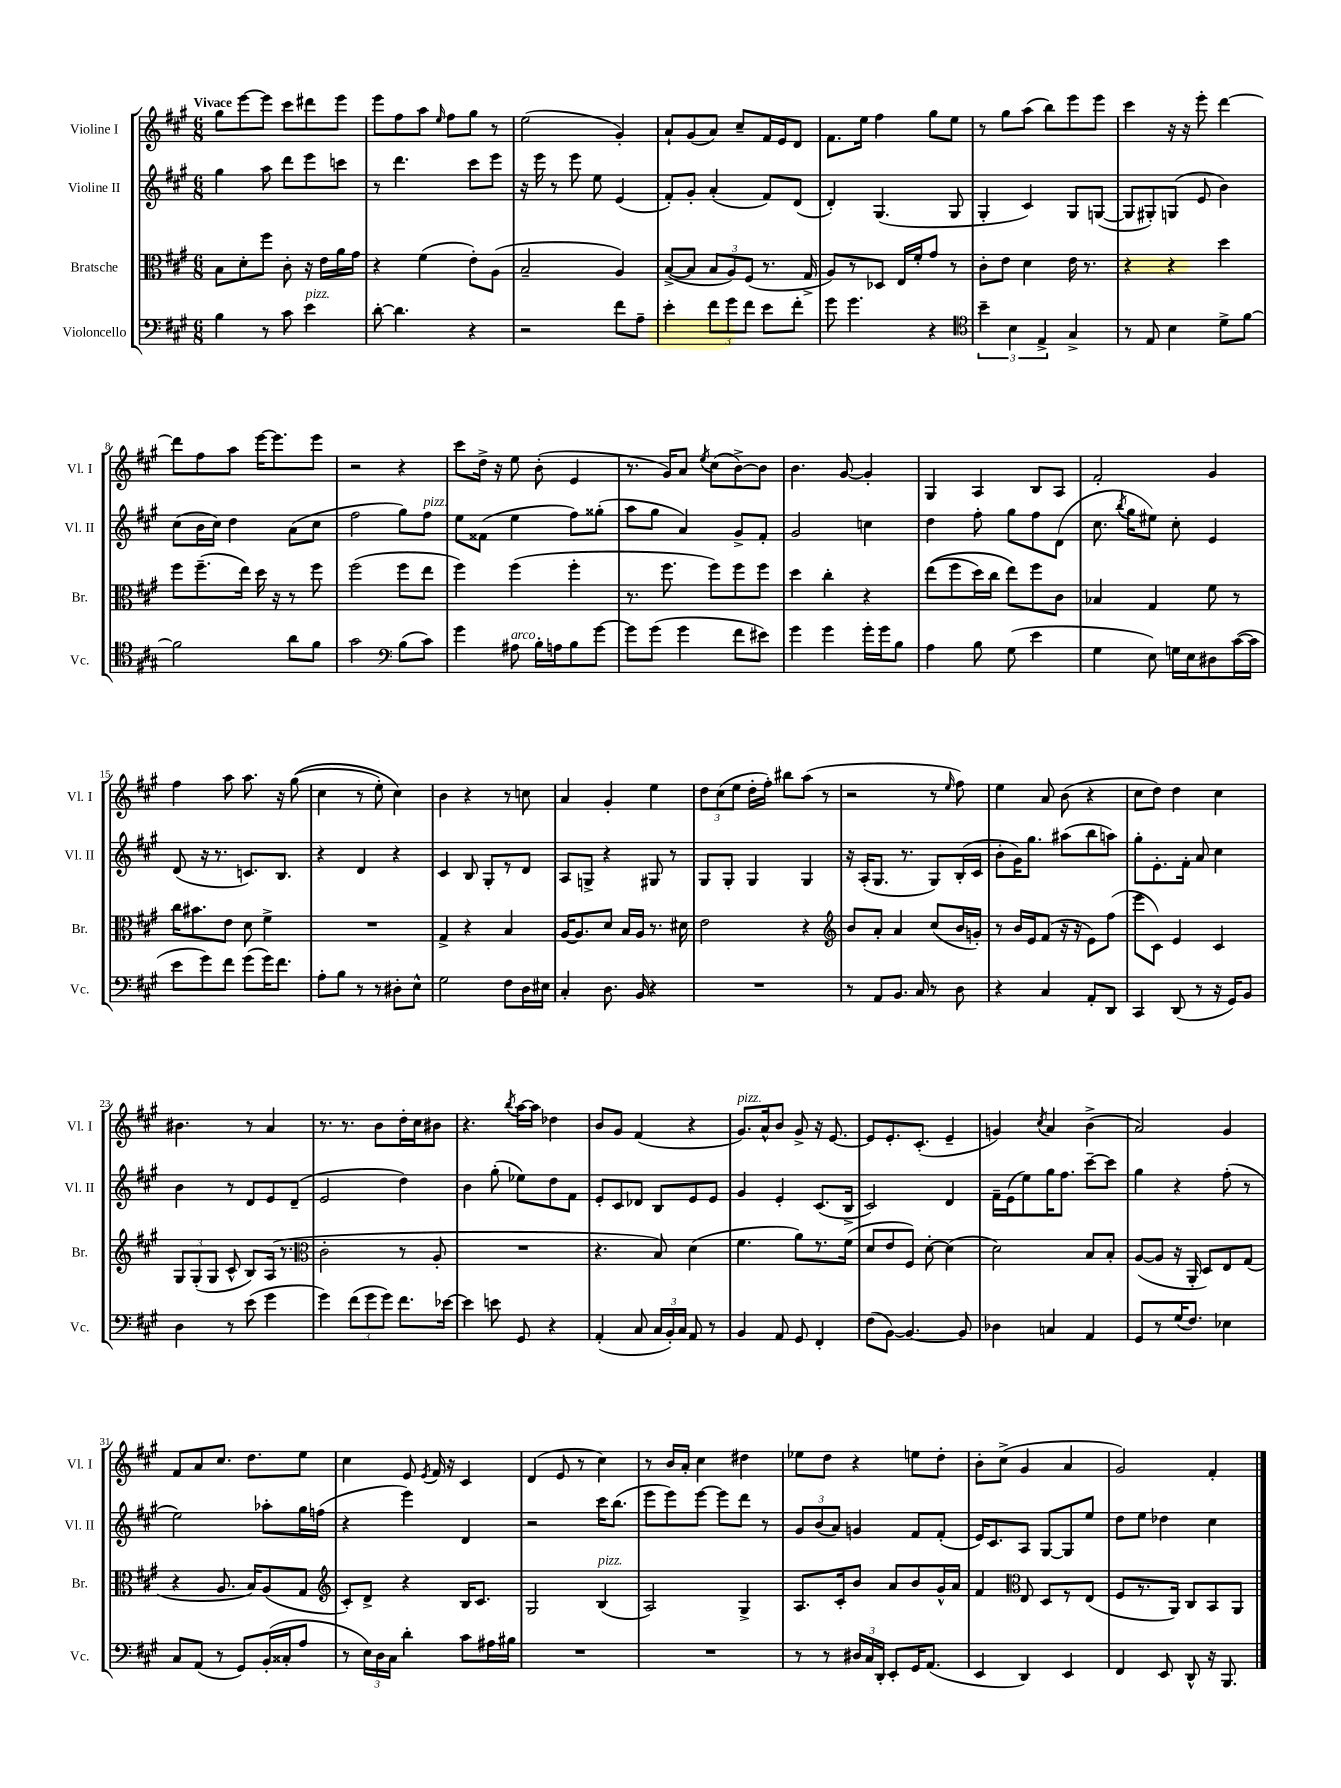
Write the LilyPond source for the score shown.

<<
\new StaffGroup <<
\new Staff = "s0" \with { instrumentName = "Violine I" shortInstrumentName = "Vl. I" } {
    \clef treble \key a \major \numericTimeSignature \time 6/8 \tempo "Vivace"
    \autoBeamOff gis''8[ e'''8~ e'''8] cis'''8[ dis'''8 e'''8] |
    e'''8[ fis''8 a''8] \grace { e''16 } fis''8[ gis''8] r8 |
    e''2( gis'4-.) |
    a'8[-! gis'8( a'8]) cis''8[-- fis'16 e'16 d'8] |
    fis'8.[ e''16] fis''4 gis''8[ e''8] |
    r8 gis''8[ a''8]( b''8[) e'''8 e'''8] |
    cis'''4 r16 r16 e'''8-. d'''4~ |
    d'''8[ fis''8 a''8] e'''16[~ e'''8. e'''8] |
    r2 r4 |
    cis'''8[ d''16]-> r16 e''8 b'8-.( e'4 |
    r8. gis'16[) a'8] \acciaccatura { e''8 } cis''8[( b'8~->) b'8] |
    b'4. gis'8~ gis'4-. |
    gis4 a4 b8[ a8] |
    fis'2-. gis'4 |
    fis''4 a''8 a''8. r16 gis''8(\( |
    cis''4 r8 e''8-.) cis''4\) |
    b'4 r4 r8 c''8 |
    a'4 gis'4-. e''4 |
    \tuplet 3/2 { d''8[ cis''8( e''8] } d''16[-. fis''16]-.) bis''8[ a''8]( r8 |
    r2 r8 \grace { e''16 } fis''8) |
    e''4 a'8 b'8( r4 |
    cis''8[ d''8]) d''4 cis''4 |
    bis'4. r8 a'4 |
    r8. r8. b'8[ d''16-. cis''16 bis'8] |
    r4. \acciaccatura { b''8 } a''16[~ a''16] des''4 |
    b'8[ gis'8] fis'4( r4 |
    gis'8.[^\markup { \italic "pizz." }) a'16-^ b'8] gis'8-> r16 e'8.~ |
    e'8[ e'8.-. cis'8.]-.( e'4-- |
    g'4) \acciaccatura { cis''8 } a'4 b'4->( |
    a'2) gis'4 |
    fis'8[ a'8 cis''8.] d''8.[ e''8] |
    cis''4 e'8 \acciaccatura { e'8 } fis'16 r16 cis'4 |
    d'4( e'8 r8 cis''4) |
    r8 b'16[ a'16]-. cis''4 dis''4 |
    ees''8[ d''8] r4 e''8[ d''8]-. |
    b'8[-. cis''8]->( gis'4 a'4 |
    gis'2) fis'4-. \bar "|." |
}
\new Staff = "s1" \with { instrumentName = "Violine II" shortInstrumentName = "Vl. II" } {
    \clef treble \key a \major \numericTimeSignature \time 6/8
    \autoBeamOff gis''4 a''8 d'''8[ e'''8 c'''8] |
    r8 d'''4. cis'''8[ e'''8] |
    r16 e'''16 r8 e'''8 e''8 e'4( |
    fis'8[-.) gis'8]-. a'4-.( fis'8[) d'8]( |
    d'4-.) gis4.( gis8 |
    gis4-. cis'4) gis8[ g8]~( |
    g8[ gis8-.) g8]( e'8 b'4) |
    cis''8[( b'16 cis''16]) d''4 a'8[( cis''8] |
    fis''2 gis''8[) fis''8]^\markup { \italic "pizz." } |
    e''8[ fisis'8]( e''4 fis''8[) gisis''8]-.( |
    a''8[ gis''8] a'4) gis'8[-> fis'8]-. |
    gis'2 c''4 |
    d''4 fis''8-. gis''8[ fis''8 d'8]( |
    cis''8. \acciaccatura { b''8 } gis''16[ eis''8]) cis''8-. e'4 |
    d'8( r16 r8. c'8.[) b8.] |
    r4 d'4 r4 |
    cis'4 b8 gis8[-. r8 d'8] |
    a8[ g8]-> r4 gis8 r8 |
    gis8[ gis8]-. gis4 gis4 |
    r16 a16[-.( gis8.] r8. gis8[) b16-.( cis'16] |
    b'8[-. gis'16) gis''8.] ais''8[( b''8 a''8]) |
    gis''8[-. e'8.-. fis'16]-. a'8 cis''4 |
    b'4 r8 d'8[ e'8 d'8]--( |
    e'2 d''4) |
    b'4 gis''8-.( ees''8[) d''8 fis'8] |
    e'8[-. cis'8 des'8] b8[ e'8 e'8] |
    gis'4 e'4-. cis'8.[( b16]-> |
    cis'2) d'4 |
    fis'16[-- e'16( e''8) gis''16 fis''8.] cis'''8[~-- cis'''8] |
    gis''4 r4 fis''8-.( r8 |
    e''2) aes''8[-. gis''16 f''16]( |
    r4 e'''4) d'4 |
    r2 cis'''16[ b''8.]( |
    e'''8[ e'''8) e'''8]~ e'''8[ d'''8] r8 |
    \tuplet 3/2 { gis'8[ b'8( a'8]) } g'4 fis'8[ fis'8]-.( |
    e'16[) cis'8. a8] gis8[~ gis8 e''8] |
    d''8[ e''8] des''4 cis''4 \bar "|." |
}
\new Staff = "s2" \with { instrumentName = "Bratsche" shortInstrumentName = "Br." } {
    \clef alto \key a \major \numericTimeSignature \time 6/8
    \autoBeamOff b8[ d'8-. fis''8] cis'8-. r16 e'16[ a'16 gis'16] |
    r4 fis'4( e'8[-.) a8]( |
    b2-- a4) |
    b8[~->( b8] \tuplet 3/2 { b8[ a8) fis8]( } r8. gis16-> |
    a8[) r8 des8] e16[ fis'16-. gis'8] r8 |
    cis'8[-. e'8] d'4 e'16 r8. |
    r4 r4 d''4 |
    fis''8[ fis''8.--( e''16]) d''16 r16 r8 fis''8 |
    fis''2( fis''8[ e''8] |
    fis''4) fis''4( fis''4-. |
    r8. fis''8. fis''8[) fis''8 fis''8] |
    d''4 cis''4-. r4 |
    e''8[(\( fis''8 d''16) cis''16] e''8[\) fis''8 cis'8] |
    bes4 gis4 fis'8 r8 |
    cis''16[ bis'8. e'8] d'8 fis'4-> |
    R2. |
    gis4-> r4 b4 |
    a16[~ a8. d'8] b16[ a16] r8. dis'16 |
    e'2 r4 |
    \clef treble b'8[ a'8]-. a'4 cis''8[( b'16 g'16]-.) |
    r8 b'16[ e'16 fis'8]( r16 r16 e'8[) fis''8]( |
    e'''8[ cis'8]) e'4 cis'4 |
    \tuplet 3/2 { gis8[ gis8-.( gis8] } cis'8-^ b8[) a16]( r8. |
    \clef alto cis'2-. r8 a8-. |
    R2. |
    r4. b8) d'4( |
    fis'4. a'8[) r8. fis'16]( |
    d'8[ e'8 fis8]) d'8~-. d'4( |
    d'2) b8[ b8]-. |
    a8[~( a8] r16 a,16-. d8[) e8 gis8]( |
    r4 a8. b16[) a8( gis8] |
    \clef treble cis'8[-.) d'8]-> r4 b16[ cis'8.] |
    gis2 b4^\markup { \italic "pizz." }( |
    a2) gis4-> |
    a8.[ cis'16-. b'8] a'8[ b'8 gis'16-^ a'16] |
    fis'4 \clef alto e8 d8[ r8 e8]( |
    fis8[ r8. a,16]) cis8[ b,8 a,8] \bar "|." |
}
\new Staff = "s3" \with { instrumentName = "Violoncello" shortInstrumentName = "Vc." } {
    \clef bass \key a \major \numericTimeSignature \time 6/8
    \autoBeamOff b4 r8 cis'8 e'4^\markup { \italic "pizz." } |
    d'8~-. d'4. r4 |
    r2 fis'8[ a8]-- |
    e'4-. \tuplet 3/2 { fis'8[ gis'8 fis'8] } e'8[ fis'8]-. |
    gis'8 gis'4. r4 |
    \clef tenor \tuplet 3/2 { b'4-- b4 e4-> } gis4-> |
    r8 e8 b4 d'8[-> fis'8]~ |
    fis'2 a'8[ fis'8] |
    gis'2 \clef bass b8[( cis'8]) |
    gis'4 ais8^\markup { \italic "arco" } b16[-. a16 b8 gis'8]~ |
    gis'8[ gis'8]( gis'4 fis'8[ eis'8]) |
    gis'4 gis'4 gis'16[-. gis'16 b8] |
    a4 b8 gis8( e'4 |
    gis4 e8) g16[ e16 dis8 cis'16~( cis'16] |
    e'8[ gis'8) fis'8] gis'8[( gis'16) fis'8.] |
    a8[-. b8] r8 r8 dis8[-. e8]-^ |
    gis2 fis8[ d16 eis16] |
    cis4-. d8. b,16 r4 |
    R2. |
    r8 a,8[ b,8.] cis16 r8 d8 |
    r4 cis4 a,8[-. d,8] |
    cis,4 d,8( r8 r16 gis,16[) b,8] |
    d4 r8 e'8( gis'4 |
    gis'4) \tuplet 3/2 { fis'8[( gis'8 gis'8]) } fis'8.[ ees'16]~ |
    ees'4 e'8 gis,8 r4 |
    a,4-.( cis8 \tuplet 3/2 { cis16[ b,16-.) cis16] } a,8 r8 |
    b,4 a,8 gis,8 fis,4-. |
    fis8[( b,8]~) b,4.~ b,8 |
    des4 c4 a,4 |
    gis,8[ r8 gis16( fis8.]) ees4 |
    cis8[ a,8]( r8 gis,8[) b,16-.( cisis16-. a8] |
    r8 \tuplet 3/2 { e16[) d16 cis16] } d'4-. cis'8[ ais16 bis16] |
    R2. |
    R2. |
    r8 r8 \tuplet 3/2 { dis16[ cis16 d,16]-. } e,8[-. gis,16 a,8.]( |
    e,4 d,4) e,4 |
    fis,4 e,8 d,8-^ r16 b,,8. \bar "|." |
}
>>
>>
